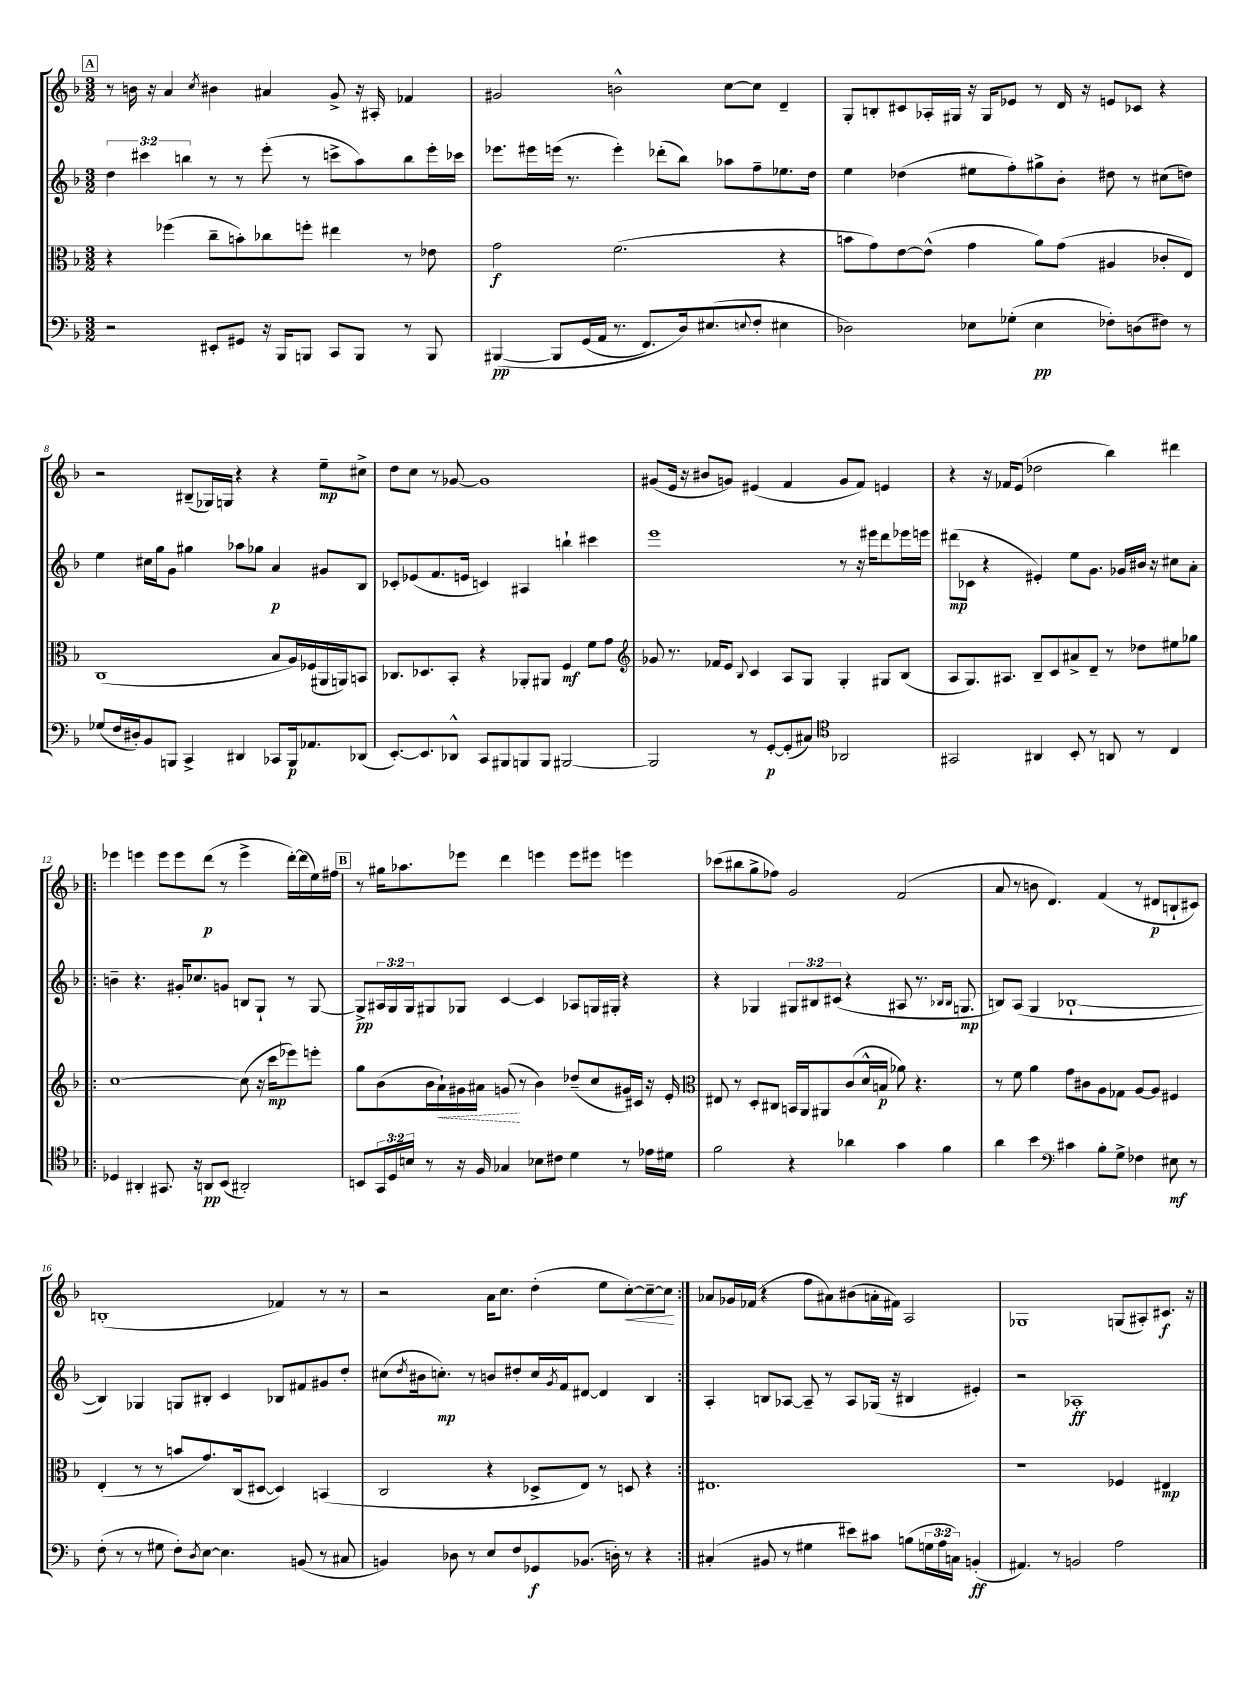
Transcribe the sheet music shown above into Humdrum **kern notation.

**kern	**kern	**kern	**kern
*staff4	*staff3	*staff2	*staff1
*clefF4	*clefC3	*clefG2	*clefG2
*k[b-]	*k[b-]	*k[b-]	*k[b-]
*M3/2	*M3/2	*M3/2	*M3/2
2r	4r	6dd	8r
.	.	.	16b
.	.	6ccc#	.
.	.	.	16r
.	(4ff-	.	4a
.	.	6bb	.
.	.	.	8qcc
8EE#'	8cc~	8r	4b#
8GG#	8b')	8r	.
16r	8cc-	(8eee'	4a#
16BBB-	.	.	.
8BBB	8ff'	8r	.
8CC	4ee#	8ccc^	8g^
8BBB	.	8aa)	16r
.	.	.	16A#'
8r	8r	8bb	4f-
8BBB	8e-	16eee'	.
.	.	16ccc-	.
=	=	=	=
&([4BBB#	2g	8.eee-	2g#
.	.	16eee#	.
8BBB#]	.	(16eee	.
.	.	8.r	.
(16GG	.	.	.
16AA	.	.	.
8.r	(2.f	4eee')	2b^^
8.FF)	.	.	.
.	.	(8ddd-'	.
16D&)	.	8bb-)	.
(8.E#	.	.	.
.	.	8aa-	[8cc
8qqE	.	.	.
8F'	.	8ff~	8cc]
4E#	4r	8.ee-	4d~
.	.	16dd	.
=	=	=	=
2D-)	8b	4ee	8G'
.	8g)	.	8B'
.	[8e	(4dd-	8c#
.	(8e^^]	.	16A-'
.	.	.	16G#
8E-	4g	8ee#	16r
.	.	.	16G#
(8G-'	.	8ff')	8e-
4E-	8a)	8gg#^	8r
.	(8g	8b-'	16d
.	.	.	16r
8F-')	4A#	8dd#	8e
(8D	.	8r	8c-
8F#)	8c-'	(8cc#	4r
8r	8E)	8dd)	.
=	=	=	=
(8G-	(1C	4ee	2r
16F	.	.	.
16D#')	.	.	.
8BB-	.	16cc#	.
.	.	16gg	.
8BBB	.	8g	.
4CC^	.	4gg#	(8B#~
.	.	.	16G-)
.	.	.	16G
4DD#	.	8aa-	4r
.	.	8gg-	.
8CC-	8B-	4a	4r
16BBB	16A)	.	.
8.AA-	(16F-	.	.
.	16AA#	8g#	8ee~
.	16AA)	.	.
(8DD-	8BB	8B-	8cc#^
=	=	=	=
[8.EE')	8.C-	8c-'	8dd
.	.	(8e-	8cc
8.EE]	8.D-	.	.
.	.	8.f	8r
8DD-^^	8BB-'	.	[8g-
.	.	16e	.
8CC	4r	4c)	1g-]
8BBB#	.	.	.
8BBB	8AA-'	4A#	.
8BBB	8AA#	.	.
[2BBB#	4F	4bb`	.
.	8f	4ccc#	.
.	8g	.	.
=	=	=	=
*	*clefG2	*	*
2BBB#]	8g-	1eee	(8g#
.	8.r	.	16e
.	.	.	16r
.	.	.	8b#
.	16f-	.	.
.	8e	.	8g)
.	8qqB-	.	.
8r	4c	.	(4e#
[8GG'	.	.	.
(8GG']	8A	.	4f
8C#)	8G	.	.
*clefC4	*	*	*
2AA-	4G'	8r	8g
.	.	16r	8f)
.	.	16eee#	.
.	8G#	8ddd	4e
.	(8B-	16eee-	.
.	.	16eee	.
=	=	=	=
2GG#	8A	(8ddd#	4r
.	8.G)	8c-	.
.	.	4r	16r
.	8.A#	.	16f-
.	.	.	(8e
4AA#	8B-~	4e#')	2dd-
.	8c	.	.
8BB-'	8a#^	8ee	.
8r	8d~	8.g	.
8AA	8r	.	4bb-)
.	.	16g-	.
8r	8dd-	16b#	.
.	.	16r	.
4C	8ee#	8cc#	4ddd#
.	8gg-	8a'	.
=!|:	=!|:	=!|:	=!|:
4D-	[1cc	4b~	4eee-
4AA#'	.	4.r	4eee
8.GG#	.	.	8eee
.	.	16g#'	8eee
16r	.	8.cc-	.
8AA	.	.	(8ddd
(8BB-	.	8g	8r
2AA#')	(8cc]	8B	4eee^
.	16r	8G`	.
.	16ccc	.	.
.	8eee-)	8r	[16ddd')
.	.	.	(16ddd]
.	8eee'	[8G	16ee)
.	.	.	16ff#
=	=	=	=
8BB	8gg	8G^]	8r
24GG	(8b-	24A#	16gg#
24D	.	24G	.
.	.	.	8.aa-
24B	.	24G	.
8r	16b-	8G#	.
.	16a`)	.	.
16r	16g#	8G-	8eee-
16F	16a#	.	.
4G-	(8g	[4c	4ddd
.	8r	.	.
8B-	4b-)	4c]	4eee
8c#	.	.	.
4d	(8dd-~	8A-	8eee
.	8cc	16G	8eee#
.	.	16G#'	.
8r	16g#)	4r	4eee
.	16c#	.	.
16e-	16r	.	.
16d#	16e'	.	.
=	=	=	=
*	*clefC3	*	*
2f	8E#	4r	(8ccc-
.	8r	.	8bb#
.	8D'	4G-	8gg^
.	8C#	.	8ff-)
4r	16BB	12G#	2g
.	16AA	.	.
.	.	12B#	.
.	8AA#	.	.
.	.	(12c#	.
4a-	(8c	4r	.
.	16d^^	.	.
.	16B	.	.
4g	8a-)	8A#	(2f
.	4.r	8.r	.
4f	.	.	.
.	.	16qqB-	.
.	.	16qqB-	.
.	.	8.G	.
=	=	=	=
4a	8r	8B)	8a
.	8f	(8A	8r
4b-	4a	4G	8b
.	.	.	4.d)
*clefF4	*	*	*
4c#	8g	[1B-`	.
.	8c#	.	.
8B-'	8A	.	(4f
8G^	8G-	.	.
4F-	[8A	.	8r
.	8A]	.	8d#
8E#	4F#	.	8B`
8r	.	.	8c#)
=	=	=	=
(8F'	(4E'	4B-])	(1B'
8r	.	.	.
8r	8r	4G-	.
8G#	8r	.	.
8F')	8b	8G	.
8qD	.	.	.
[8E	8.g)	8B#'	.
4.E]	.	4c	.
.	(16C	.	.
.	[8D#	.	.
.	4D#])	8B-	4f-)
(8BB	.	8f#	.
8r	(4BB	8g#	8r
8C#	.	8dd'	8r
=	=	=	=
4BB)	2C	(8cc#	2r
.	.	8qdd	.
.	.	16b#	.
.	.	8.cc')	.
8D-	.	.	.
8r	.	8r	.
8E	4r	8b	16a
.	.	.	8.cc
8F	.	8dd#'	.
8GG-	8D-^	16cc	(4dd'
.	.	8qg	.
.	.	16f	.
(8.BB-	8E)	[8d#	.
.	8r	4d#]	8ee
16D')	.	.	.
8r	8D	.	[8cc')
4r	4r	4B-	8cc~_
.	.	.	8cc]
=:|!	=:|!	=:|!	=:|!
(4C#'	1.E#	4A'	8a-
.	.	.	16g-
.	.	.	(16f-
8BB#	.	8B	4r
8r	.	[8A-	.
4G#	.	8A-~]	8ff
.	.	8r	8a#)
8e#)	.	8A-	(8b#
8c#	.	(16G-	16a'
.	.	16r	16f#)
(8B	.	4B#	2A
24G	.	.	.
24A	.	.	.
24C)	.	.	.
(4BB'	.	4e#')	.
=	=	=	=
4.AA#)	1r	2r	1G-
8r	.	.	.
2BB	.	1A-'	.
2A	4F-	.	(8G
.	.	.	8A#')
.	4E#	.	8.c#
.	.	.	16r
==	==	==	==
*-	*-	*-	*-
